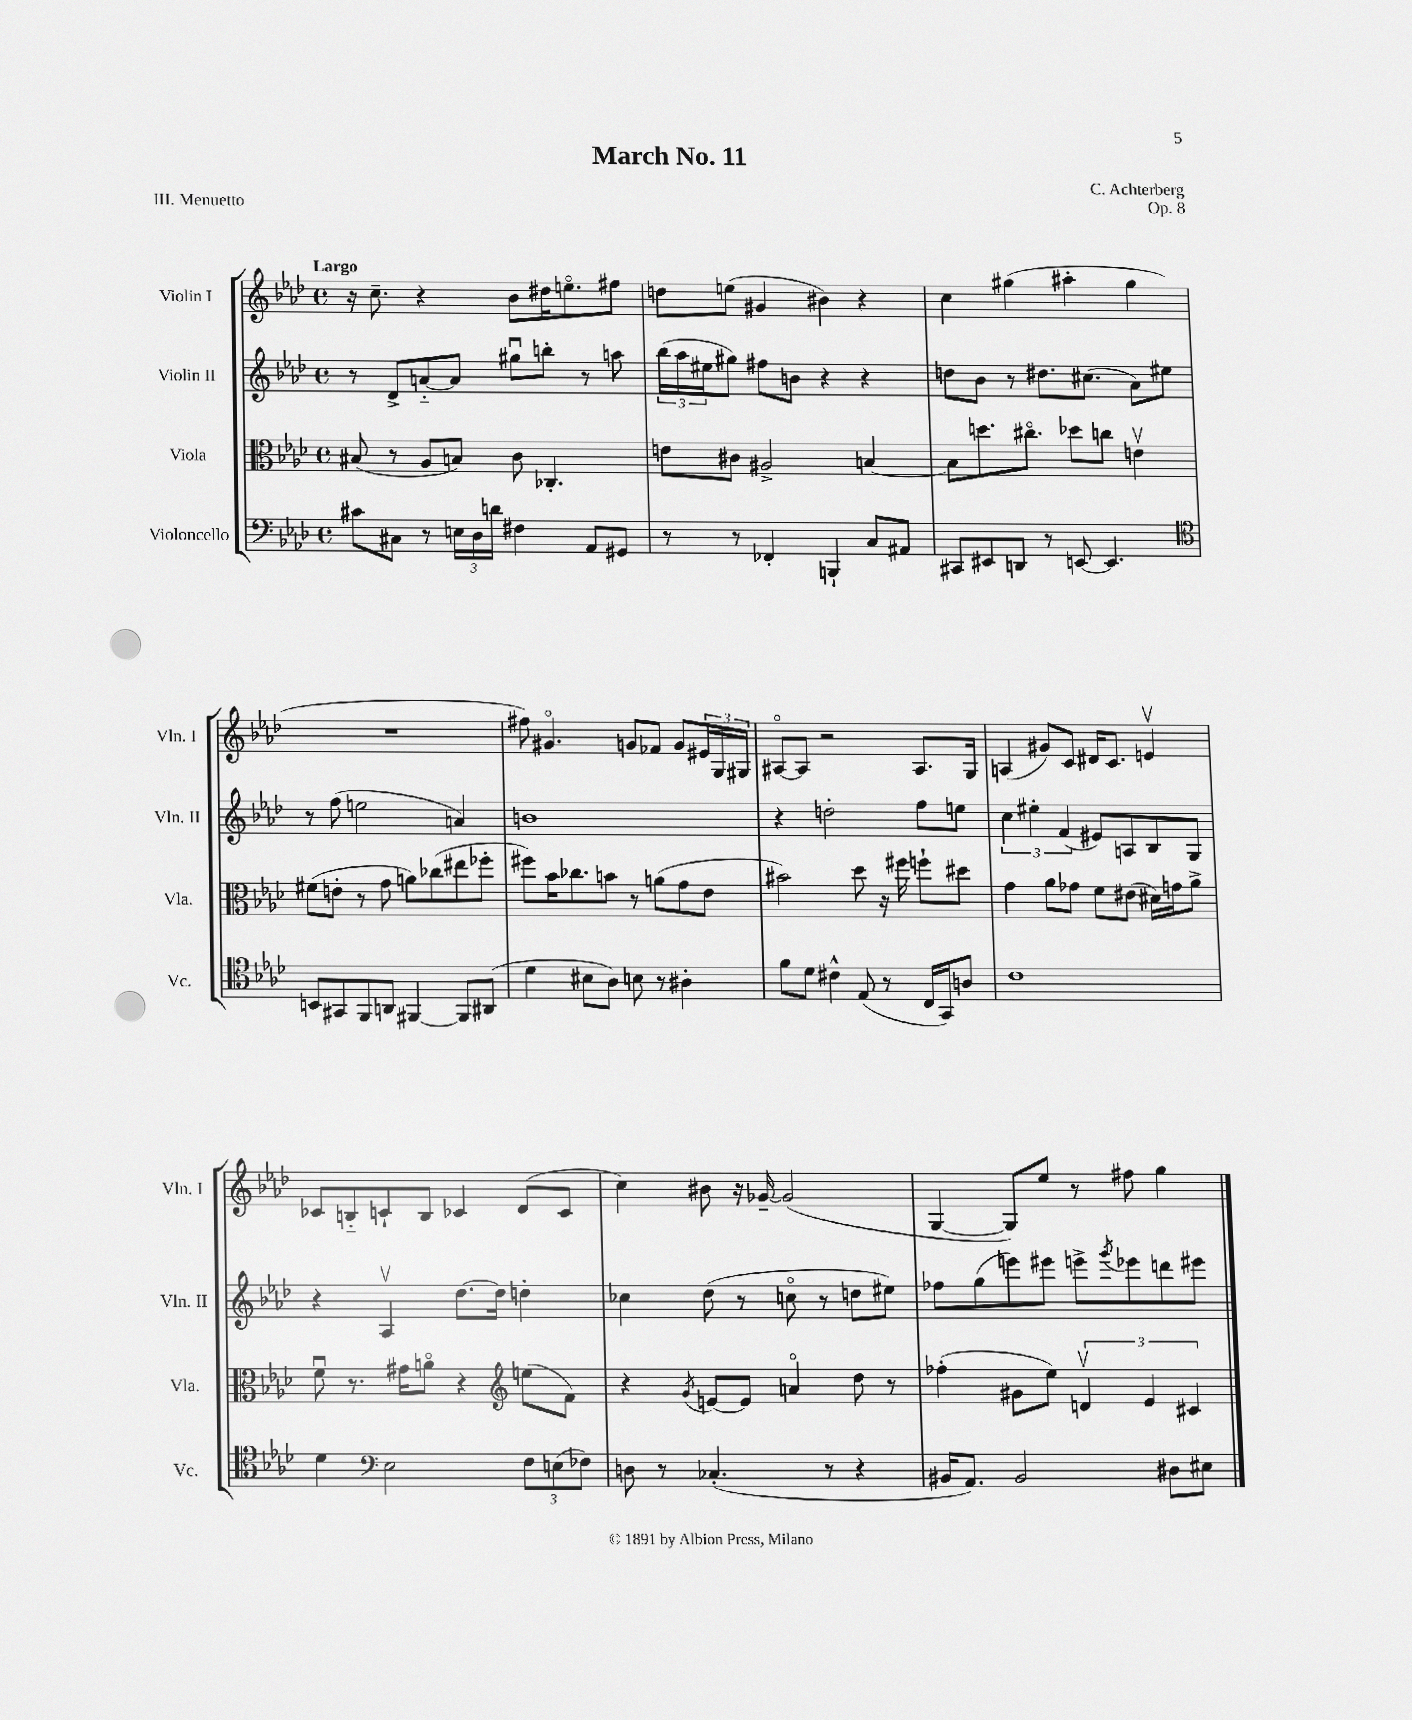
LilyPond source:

\header { title = "March No. 11" composer = "C. Achterberg" opus = "Op. 8" piece = "III. Menuetto" }
<<
\new StaffGroup <<
\new Staff = "s0" \with { instrumentName = "Violin I" shortInstrumentName = "Vln. I" } {
    \clef treble \key aes \major \defaultTimeSignature \time 4/4 \tempo "Largo"
    r16 c''8.-- r4 bes'8 dis''16 e''8.\flageolet fis''8 |
    d''8 e''8( gis'4 bis'4) r4 |
    c''4 gis''4( ais''4-. gis''4 |
    R1 |
    fis''8) gis'4.\flageolet g'8 fes'8 g'8 \tuplet 3/2 { eis'16 g16 gis16 } |
    ais8~\flageolet ais8 r2 ais8. g16 |
    a4( gis'8) c'8 dis'16 c'8. e'4\upbow |
    ces'8 b8-_ c'8-! b8 ces'4 des'8( ces'8 |
    c''4) bis'8 r16 ges'16~-- ges'2( |
    g4~ g8) ees''8 r8 fis''8 g''4 \bar "|." |
}
\new Staff = "s1" \with { instrumentName = "Violin II" shortInstrumentName = "Vln. II" } {
    \clef treble \key aes \major \defaultTimeSignature \time 4/4
    r8 des'8-> a'8~-_ a'8 gis''8\downbow b''8-. r8 a''8 |
    \tuplet 3/2 { bes''16( aes''16 eis''16 } gis''8) fis''8 b'8 r4 r4 |
    d''8 bes'8 r8 dis''8. cis''8.( aes'8) eis''8 |
    r8 f''8( e''2 a'4) |
    b'1 |
    r4 d''2-. f''8 e''8 |
    \tuplet 3/2 { c''4 eis''4-. f'4( } eis'8) a8 bes8 g8 |
    r4 aes4\upbow des''8.~ des''16 d''4-. |
    ces''4 des''8( r8 c''8\flageolet r8 d''8 eis''8) |
    fes''8 g''8( e'''8) eis'''8 e'''8-> \acciaccatura { g'''8 } ees'''8 d'''8 eis'''8 \bar "|." |
}
\new Staff = "s2" \with { instrumentName = "Viola" shortInstrumentName = "Vla." } {
    \clef alto \key aes \major \defaultTimeSignature \time 4/4
    bis8( r8 aes8 b8) c'8 ces4.-. |
    e'8 cis'8 ais2-> b4~ |
    b8 d''8. cis''8.\flageolet des''8 c''8 e'4\upbow |
    fis'8( e'8-. r8 g'8 a'8) ces''8( eis''8 fes''8-. |
    fis''8) bes'16 ces''8. b'8 r8 a'8( g'8 ees'8 |
    bis'2) des''8 r16 fis''16 f''8-! dis''8 |
    g'4 aes'8 ges'8 f'8 eis'8( dis'16) g'16 aes'8-> |
    f'8\downbow r8. gis'16 a'8\flageolet r4 \clef treble e''8( f'8) |
    r4 \acciaccatura { g'8 } e'8~ e'8 a'4\flageolet des''8 r8 |
    fes''4-.( gis'8 ees''8) \tuplet 3/2 { d'4\upbow ees'4 cis'4 } \bar "|." |
}
\new Staff = "s3" \with { instrumentName = "Violoncello" shortInstrumentName = "Vc." } {
    \clef bass \key aes \major \defaultTimeSignature \time 4/4
    cis'8 cis8 r8 \tuplet 3/2 { e16 des16 d'16 } fis4 aes,8 gis,8 |
    r8 r8 fes,4-. b,,4-! c8 ais,8 |
    cis,8 eis,8 d,8 r8 e,8~ e,4. |
    \clef tenor b,8 gis,8 f,8 a,8 fis,4~ fis,8 ais,8( |
    des'4 bis8 aes8) b8 r8 ais4-. |
    f'8 des'8 cis'4-^ ees8( r8 c16 g,16) a8 |
    c'1 |
    des'4 \clef bass ees2 \tuplet 3/2 { f8 e8( fes8) } |
    d8 r8 ces4.-.( r8 r4 |
    bis,16 aes,8.) bis,2 dis8 eis8 \bar "|." |
}
>>
>>
\layout { \context { \Score \remove "Bar_number_engraver" } }
